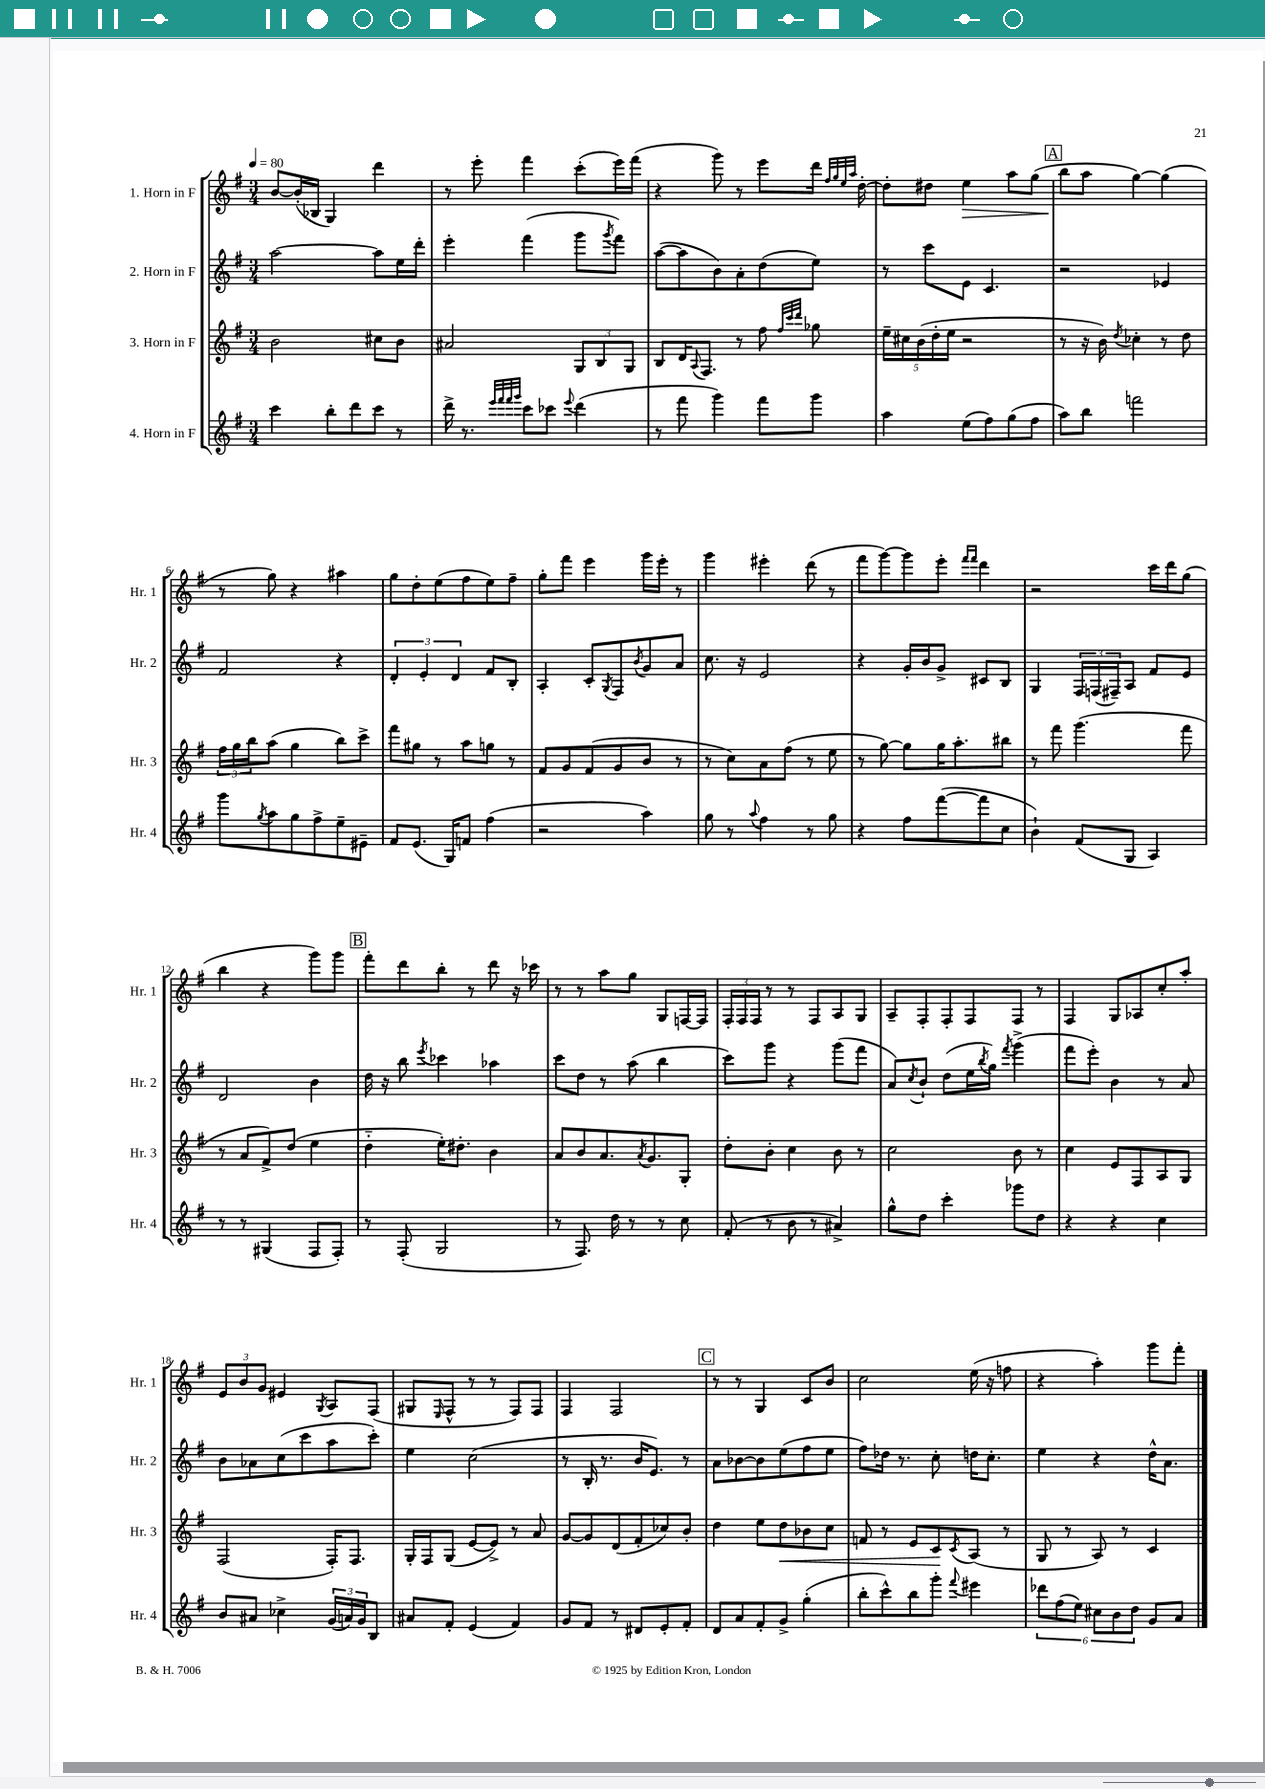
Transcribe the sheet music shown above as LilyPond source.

<<
\new StaffGroup <<
\new Staff = "s0" \with { instrumentName = "1. Horn in F" shortInstrumentName = "Hr. 1" } {
    \clef treble \key g \major \numericTimeSignature \time 3/4 \tempo 4 = 80
    b'8~ b'16-.( bes16 g4) d'''4 |
    r8 e'''8-. fis'''4 c'''8-.( e'''16) fis'''16( |
    r4 g'''8) r8 e'''8 d'''16 \grace { fis''32 g''32 e''32 a''32 } d''16~-. |
    d''8-. dis''8 e''4\> a''8 g''8( |
    \mark \markup { \box "A" } b''8\! a''8 g''4~) g''4( |
    r8 g''8) r4 ais''4 |
    g''8 d''8-. e''8( fis''8 e''8) fis''8-- |
    g''8-. fis'''8 e'''4 g'''16 e'''16-. r8 |
    g'''4 eis'''4-. d'''8( r8 |
    fis'''8 g'''8~) g'''8 e'''8-. \grace { fis'''16 fis'''16 } d'''4 |
    r2 c'''16 d'''16 g''8( |
    b''4 r4 g'''8) g'''8 |
    \mark \markup { \box "B" } fis'''8-. d'''8 b''8-. r8 d'''8 r16 ces'''16 |
    r8 r8 a''8 g''8 g8 f16~ f16 |
    \tuplet 3/2 { fis16-. fis16 fis16 } r8 r8 fis8 a8 g8 |
    a8-- fis8-. fis8-. fis8 fis8 r8 |
    fis4 g8 aes8 c''8-. a''8-. |
    \tuplet 3/2 { e'8 b'8 g'8 } eis'4 \acciaccatura { g8 } a8 fis8( |
    gis8 \grace { e16 } fis8-^ r8 r8 fis8) fis8 |
    fis4 fis2 |
    \mark \markup { \box "C" } r8 r8 g4 c'8 b'8 |
    c''2 e''16( r16 f''8 |
    r4 a''4-.) g'''8 fis'''8-. \bar "|." |
}
\new Staff = "s1" \with { instrumentName = "2. Horn in F" shortInstrumentName = "Hr. 2" } {
    \clef treble \key g \major \numericTimeSignature \time 3/4
    a''2~ a''8 e''16 d'''16-. |
    e'''4-. fis'''4( g'''8 \acciaccatura { g'''8 } fis'''8) |
    a''8~( a''8 b'8) a'8-. d''8( e''8) |
    r8 c'''8 e'8 c'4. |
    \mark \markup { \box "A" } r2 ees'4 |
    fis'2 r4 |
    \tuplet 3/2 { d'4-. e'4-. d'4 } fis'8 b8-. |
    a4-. c'8-. \acciaccatura { g8 } fis8 \acciaccatura { b'8 } g'8 a'8 |
    c''8. r16 e'2 |
    r4 g'16-. b'16 g'8-> cis'8 b8 |
    g4 \tuplet 3/2 { fis16 f16( fis16--) } a8 fis'8 e'8 |
    d'2 b'4 |
    \mark \markup { \box "B" } d''16 r16 b''8 \acciaccatura { e'''8 } ces'''4 aes''4 |
    c'''8 d''8 r8 a''8( b''4 |
    c'''8) g'''8 r4 g'''8( fis'''8 |
    a'8) \acciaccatura { c''8 } b'8-! d''8( e''16 \acciaccatura { b''8 } g''16) \acciaccatura { fis'''8 } g'''4->( |
    fis'''8 e'''8-.) b'4 r8 a'8 |
    b'8 aes'8 c''8( c'''8 a''8 c'''8-.) |
    e''4 c''2( |
    r8 b16-. r8. b'16 e'8.) r8 |
    \mark \markup { \box "C" } a'8 bes'8~ bes'8 e''8( fis''8 e''8 |
    fis''8) des''16 r8. c''8-. d''16 c''8.-. |
    e''4 r4 d''16-^ a'8. \bar "|." |
}
\new Staff = "s2" \with { instrumentName = "3. Horn in F" shortInstrumentName = "Hr. 3" } {
    \clef treble \key g \major \numericTimeSignature \time 3/4
    b'2 cis''8 b'8 |
    ais'2 \tuplet 3/2 { g8 b8 g8 } |
    b8 d'16 \appoggiatura { a8 } fis8. r8 fis''8 \grace { fis''32 c'''32 d'''32 } ges''8 |
    \tuplet 5/4 { e''16-- cis''16 b'16( d''16-. e''16 } r2 |
    \mark \markup { \box "A" } r8 r16 b'16) \acciaccatura { d''8 } ces''4-. r8 d''8 |
    \tuplet 3/2 { fis''16 g''16 b''16 } a''8( g''4 b''8) c'''8-> |
    fis'''8 gis''8 r8 a''8 g''8 r8 |
    fis'8 g'8 fis'8( g'8 b'8 r8 |
    r8 c''8) a'8 fis''8( r8 e''8 |
    r8 g''8~) g''8 g''16 a''8.-. bis''8 |
    r8 fis'''8 g'''4.( fis'''8 |
    r8 a'8 fis'8->) d''8( e''4 |
    \mark \markup { \box "B" } d''4-_ e''16-.) dis''8.-. b'4 |
    a'8 b'8 a'8. \acciaccatura { a'8 } g'8. g8-. |
    d''8-. b'8-. c''4 b'8 r8 |
    c''2 b'8 r8 |
    c''4 e'8 fis8 a8 g8 |
    fis2( fis16-.) fis8. |
    g16-. fis16 g8( e'8~ e'8->) r8 a'8 |
    g'8~ g'8 d'8( fis'8-. ces''8) b'8-. |
    \mark \markup { \box "C" } d''4 e''8 d''8\< bes'8 c''8 |
    f'8 r8 e'8 c'8\! \acciaccatura { c'8 } a8( r8 |
    g8 r8 a8) r8 c'4 \bar "|." |
}
\new Staff = "s3" \with { instrumentName = "4. Horn in F" shortInstrumentName = "Hr. 4" } {
    \clef treble \key g \major \numericTimeSignature \time 3/4
    c'''4 b''8-. d'''8 c'''8 r8 |
    d'''16-> r8. \grace { e'''32 fis'''32 fis'''32 g'''32 } c'''8 ces'''8 \appoggiatura { e'''8 } d'''4( |
    r8 fis'''8 g'''4) fis'''8 g'''8 |
    a''4 e''8( fis''8) g''8( fis''8 |
    \mark \markup { \box "A" } a''8) b''8 f'''2 |
    g'''8 \acciaccatura { g''8 } a''8 g''8 fis''8-> e''8-- eis'8-- |
    fis'8 e'8.( g16) f'8 fis''4( |
    r2 a''4) |
    g''8 r8 \appoggiatura { a''8 } fis''4 r8 g''8 |
    r4 fis''8 fis'''8~( fis'''8 c''8 |
    b'4-!) fis'8( g8 a4) |
    r8 r8 gis4( fis8 fis8-.) |
    \mark \markup { \box "B" } r8 fis8-.( g2 |
    r8 fis8.) d''16 r8 r8 c''8 |
    fis'8-.( r8 b'8 r8 ais'4->) |
    g''8-^ d''8 c'''4-. ges'''8 d''8 |
    r4 r4 c''4 |
    b'8 ais'8 ces''4-> \tuplet 3/2 { g'16( a'16) g'16 } b8 |
    ais'8 fis'8-. e'4( fis'4) |
    g'8 fis'8 r8 dis'8 e'8-. fis'8-. |
    \mark \markup { \box "C" } d'8 a'8 fis'8-. g'8-> g''4-.( |
    b''8-. c'''8-^) b''8 g'''8-. \appoggiatura { fis'''8 } eis'''4 |
    \tuplet 6/4 { des'''8 fis''8( e''8) cis''8 b'8 d''8 } g'8 a'8 \bar "|." |
}
>>
>>
